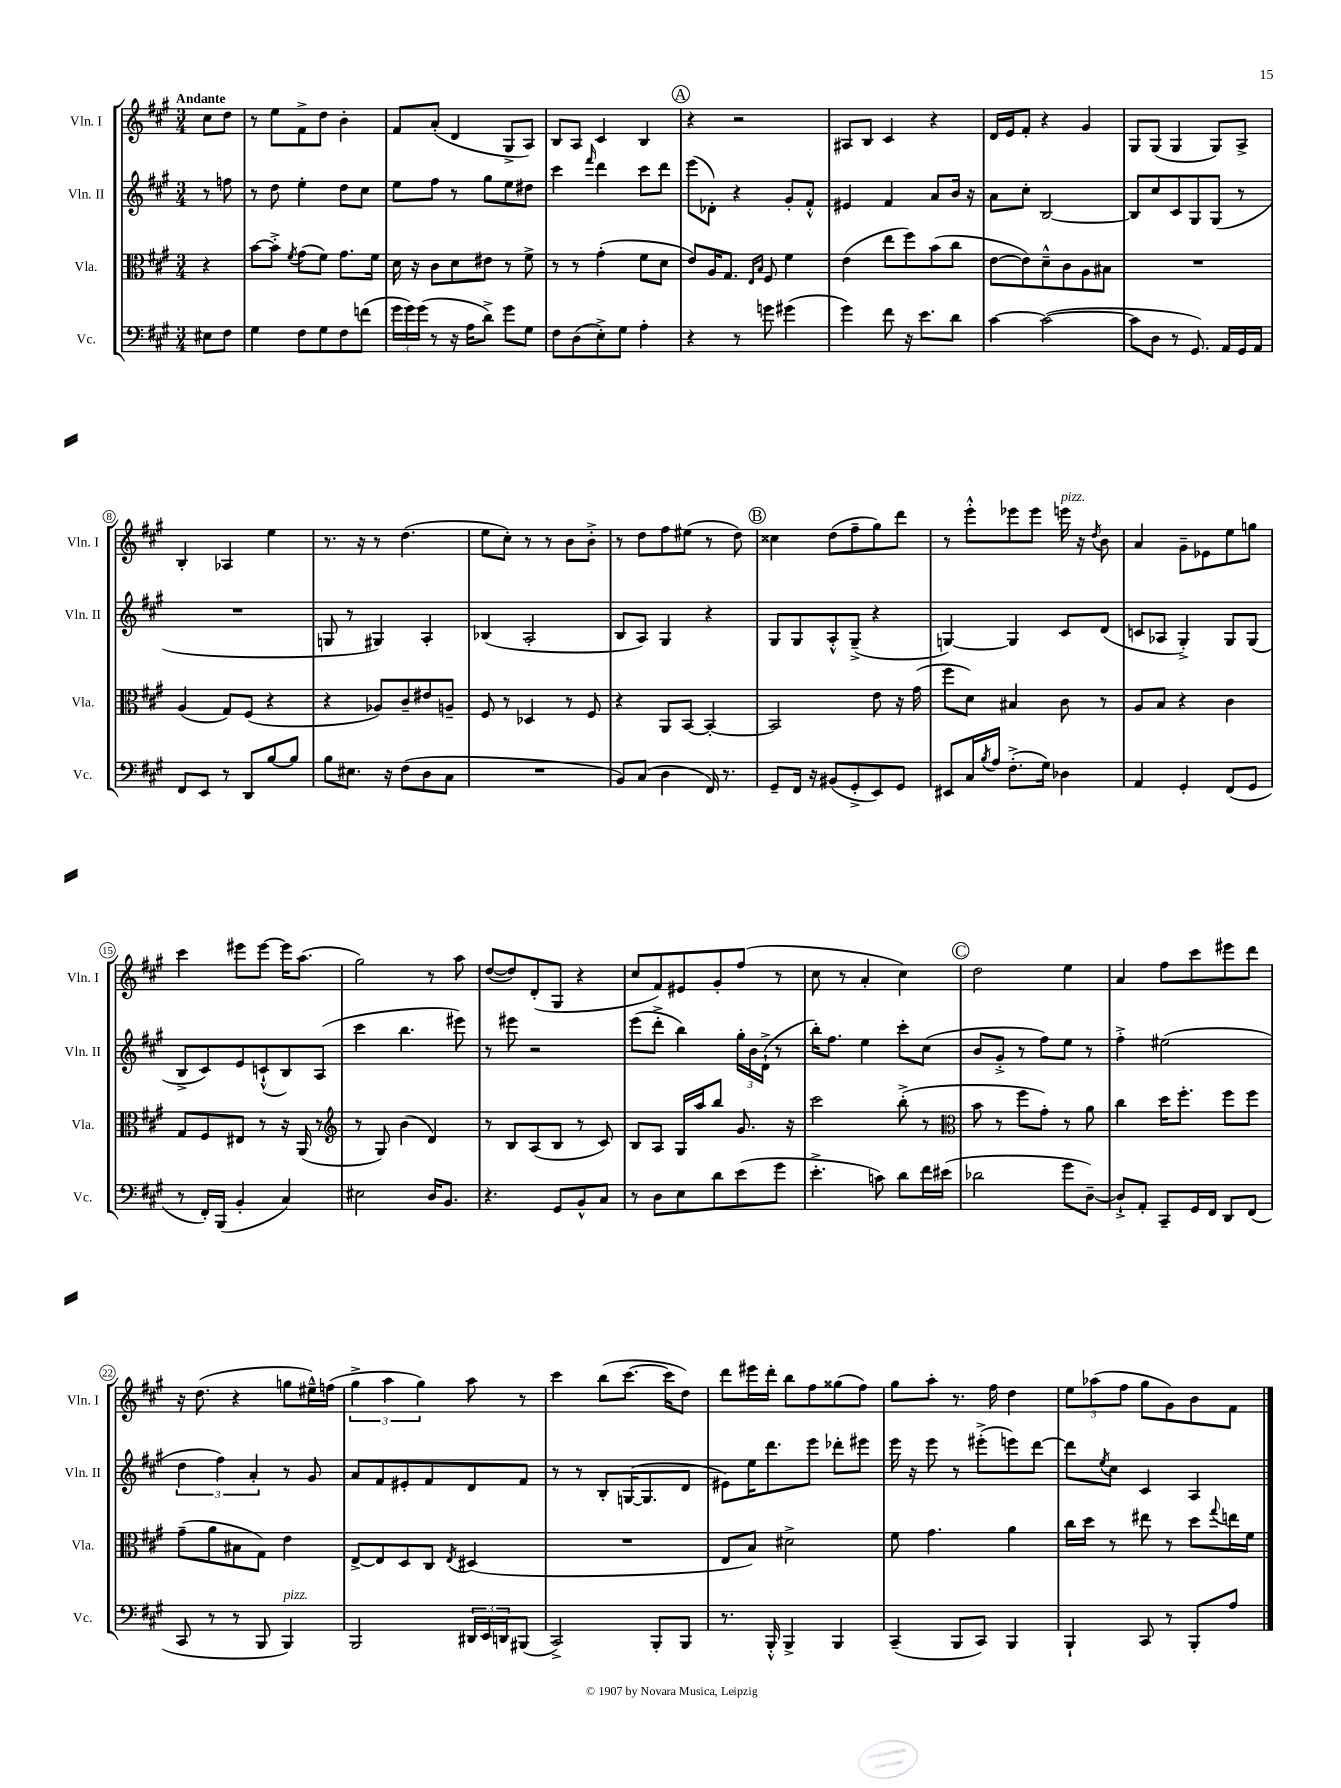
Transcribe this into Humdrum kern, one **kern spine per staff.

**kern	**kern	**kern	**kern
*part4	*part3	*part2	*part1
*staff4	*staff3	*staff2	*staff1
*I"Vc.	*I"Vla.	*I"Vln. II	*I"Vln. I
*I'Vc.	*I'Vla.	*I'Vln. II	*I'Vln. I
*clefF4	*clefC3	*clefG2	*clefG2
*k[f#c#g#]	*k[f#c#g#]	*k[f#c#g#]	*k[f#c#g#]
*M3/4	*M3/4	*M3/4	*M3/4
=	=	=	=
!	!	!	!LO:TX:a:B:t=Andante
8E#X\L	4r	8r	8cc#\L
8F#\J	.	8ffn\	8dd\J
=1	=1	=1	=1
4G#\	[8b\L	8r	8r
.	8b'^\J]	8dd\	8ee\L
.	8qf#/	.	.
8F#\L	(8g#\L	4ee'\	8f#^\
8G#\	8f#\J)	.	8dd\J
8F#\	8.g#\L	8dd\L	4b'\
(8fn\J	.	8cc#\J	.
.	16f#\Jk	.	.
=2	=2	=2	=2
24g#\LL	16d\	8ee\L	8f#/L
24g#\)	.	.	.
.	16r	.	.
(24g#\JJ	.	.	.
8r	8c#\L	8ff#\J	(8a'/J
16r	8d\	8r	4d/
16A\KL	.	.	.
8d^\J)	8e#X\J	8gg#\L	.
8g#\L	8r	8ee\	8G#^/L
8G#\J	8f#^\	8dd#X\J	8A/J)
=3	=3	=3	=3
8F#\L	8r	4ccc#\	8B/L
(8D\	8r	.	8A/J
.	.	16qqfff#/	.
8E'^\)	(4g#'\	4ddd\	4c#/
8G#\J	.	.	.
4A'\	8f#\L	8ccc#\L	4B/
.	8d\J	8ddd\J	.
!!LO:REH:place=s1:t=A
=4	=4	=4	=4
4r	8e/L)	(8eee\L	4r
.	16A/K	8d-X'\J)	.
.	8.G#/J	.	.
8r	.	4r	2r
.	16qqE/LL	.	.
.	16qqB/JJ	.	.
8gn\	8F#/	.	.
(4g#X\	4f#\	8g#'/L	.
.	.	8f#'^^/J	.
=5	=5	=5	=5
4g#\)	(4e\	4e#X/	8A#X/L
.	.	.	8B/J
8f#\	8ee\L	4f#/	4c#/
16r	8ff#\)	.	.
8.e\L	.	.	.
.	(8b\	8a/L	4r
8d\J	8cc#\J	16b/Jk	.
.	.	16r	.
=6	=6	=6	=6
[4c#\	[8e\L	8a\L	16d/LL
.	.	.	16e/J
.	8e\])	8cc#'\J	8f#'/J
(2c#\_	8d~^^\	[2B/	4r
.	8c#\	.	.
.	8A\	.	4g#/
.	8B#X\J	.	.
=7	=7	=7	=7
8c#\L]	2.r	8B/L]	8G#/L
8D\J	.	8cc#/	(8G#/J
8r	.	8c#/	4G#/
8.GG#/)	.	8G#/	.
.	.	(8G#/J	8G#/L)
16AA/LL	.	.	.
16GG#/	.	8r	8A^/J
16AA/JJ	.	.	.
!!LO:LB:g=z
=8	=8	=8	=8
8FF#/L	(4A/	2.r	4B'/
8EE/J	.	.	.
8r	8G#/L)	.	4A-X/
8DD/L	(8F#/J	.	.
[8B/	4r	.	4ee\
8B/J]	.	.	.
=9	=9	=9	=9
8B\L	4r	8Gn/	8.r
8.E#X\J	.	8r	.
.	.	.	16r
.	8A-X/L)	4G#X/)	8r
16r	.	.	.
(8F#\L	8c#~/	.	(4.dd\
8D\	8e#X/	4A'/	.
8C#\J	8An~/J	.	.
=10	=10	=10	=10
2.r	8F#/	(4B-X/	8ee\L
.	8r	.	8cc#'\J)
.	4D-X/	2A'/	8r
.	.	.	8r
.	8r	.	8b\L
.	8F#/	.	8b'^\J
=11	=11	=11	=11
8BB/L)	4r	8B/L	8r
(8C#/J	.	8A/J)	8dd\L
4D\	8AA/L	4G#/	8ff#\
.	[8BB/J	.	(8ee#X\J
16FF#/)	4BB'/_	4r	8r
8.r	.	.	.
.	.	.	8dd\)
!!LO:REH:place=s1:t=B
=12	=12	=12	=12
8GG#~/L	2BB/]	8G#/L	4cc##X\
16FF#/Jk	.	8G#/	.
16r	.	.	.
(8BB#X/L	.	8A'^^/	(8dd\L
8GG#'^/	.	(8G#~^/J	8ff#~\
8EE/)	8e\	4r	8gg#\)
8GG#/J	16r	.	8ddd\J
.	(16g#\	.	.
=13	=13	=13	=13
8EE#X/L	8ff#\L	[4Gn/)	8r
16C#/L	8d\J)	.	8eee'^^\L
8qB/	.	.	.
16A/JJ	.	.	.
(8.F#'^\L	4B#X/	4G/]	8eee-X\
.	.	.	8eee-\J
16G#\Jk)	.	.	.
!	!	!	!LO:TX:a:i:t=pizz.
4D-X\	8c#\	8c#/L	16eeen\
.	.	.	16r
.	.	.	8qdd/
.	8r	(8d/J	8b\
=14	=14	=14	=14
4AA/	8A/L	8cn/L	4a/
.	8B/J	8A-X/J	.
4GG#'/	4r	4G#'^/)	8g#~\L
.	.	.	8e-X\
(8FF#/L	4c#\	8G#/L	8ee\
8GG#/J	.	(8G#/J	8ggn\J
!!LO:LB:g=z
=15	=15	=15	=15
8r	8G#/L	8B^/L	4ccc#\
16FF#'/LL)	8F#/	8c#/)	.
(16BBB/JJ	.	.	.
4BB'/	8E#X/J	8e/	8eee#X\L
.	8r	(8cn`^^/	[8eee#\J
4C#/)	16r	8B/)	16eee#\KL]
.	(16AA/	.	(8.aa\J
.	8r	(8A/J	.
=16	=16	=16	=16
*	*clefG2	*	*
2E#X\	8r	4ccc#\	2gg#\)
.	8G#/)	.	.
.	(4b\	4.bb\	.
16D/KL	4d/)	.	8r
8.BB/J	.	.	.
.	.	8eee#X\)	8aa\
=17	=17	=17	=17
4.r	8r	8r	([8dd/L
.	8B/L	8eee#X\	8dd/])
.	(8A/	2r	(8d'/
8GG#/L	8B/J	.	8G#/J
8BB^^/	8r	.	4r
8C#/J	8c#/)	.	.
=18	=18	=18	=18
8r	8B/L	(8eee\L	8cc#/L
8D\L	8A/J	8ddd'^\J	8f#/)
8E\	16G#/LL	4bb\)	8e#X/
.	16aa/J	.	.
8d\	8bb/J	.	8g#'/
(8e\	8.g#/	24gg#'\LL	(8ff#/J
.	.	24b\	.
.	.	(24d`^\JJ	.
8g#\J	.	8r	8r
.	16r	.	.
=19	=19	=19	=19
4.e'^\	2ccc#\	16bb'\KL)	8cc#\
.	.	8.ff#\J	.
.	.	.	8r
.	.	4ee\	4a'/
8cn\)	.	.	.
8d\L	(8bb'^\	8ccc#'\L	4cc#\)
16f#\L	8r	(8cc#\J	.
(16e#X\JJ	.	.	.
!!LO:REH:place=s1:t=C
=20	=20	=20	=20
*	*clefC3	*	*
2d-X\	8b\	8b/L	2dd\
.	8r	8g#'^/J	.
.	8ff#\L	8r	.
.	8g#'\J)	8ff#\L)	.
8g#\L	8r	8ee\J	4ee\
[8D~\J)	8a\	8r	.
=21	=21	=21	=21
8D`^/L]	4cc#\	4ff#'^\	4a/
8AA'/J	.	.	.
8CC#~/L	16dd\KL	(2ee#X\	8ff#\L
.	8.ff#'\J	.	.
16GG#/L	.	.	8ccc#\
16FF#/JJ	.	.	.
8DD/L	8ff#\L	.	8eee#X\
(8FF#/J	8ff#\J	.	8ddd\J
!!LO:LB:g=z
=22	=22	=22	=22
8CC#/	(8g#~\L	6dd\	16r
.	.	.	(8.dd\
8r	8a\	.	.
.	.	6ff#\)	.
8r	8B#X\	.	4r
.	.	6a'/	.
8BBB/	8G#\J)	.	.
!LO:TX:a:i:t=pizz.	!	!	!
4BBB/)	4e\	8r	8ggn\L
.	.	8g#/	16ee#X~^^\L)
.	.	.	(16ffn\JJ
=23	=23	=23	=23
2BBB/	[8E^/L	8a/L	6gg#^\
.	8E/]	8f#/	.
.	.	.	6aa\
.	8D/	8e#X'/	.
.	.	.	6gg#\)
.	8C#/J	8f#/	.
.	8qE/	.	.
24DD#X/LL	(4D#X/	8d/	8aa\
24EE/	.	.	.
24DDn/J	.	.	.
(8BBB#X/J	.	8f#/J	8r
=24	=24	=24	=24
2CC#^/)	2.r	8r	4ccc#\
.	.	8r	.
.	.	8B'/L	(8bb\L
.	.	([16Gn/K	[8.ccc#\J
.	.	8.G/]	.
8BBB'/L	.	.	.
.	.	.	16ccc#\KL]
8BBB/J	.	8d/J	8dd\J)
=25	=25	=25	=25
8.r	8E/L	8e#X\L)	8ddd\L
.	8B/J)	16ee\K	16eee#X\L
16BBB'^^/	.	8.ddd\	16ddd'\JJ
4BBB^/	2d#X^\	.	8bb\L
.	.	8eee\J	8ff#\
4BBB/	.	8ddd-X'\L	(8gg##X\
.	.	8eee#X\J	8ff#\J)
=26	=26	=26	=26
(4CC#~/	8f#\	16eee\	8gg#\L
.	.	16r	.
.	4.g#\	8eee\	8aa'\J
8BBB/L	.	8r	8.r
8CC#/J)	.	(8eee#X'^\L	.
.	.	.	16ff#\
4BBB/	4a\	8eeen\)	4dd\
.	.	[8ddd\J	.
=27	=27	=27	=27
4BBB`/	16cc#\LL	8ddd\L]	12ee\L
.	16dd\JJ	.	.
.	.	.	(12aa-X\
.	.	8qee/	.
.	8r	8cc#\J	.
.	.	.	12ff#\J
8CC#/	8ee#X\	4c#/	8gg#\L
8r	8r	.	8g#\)
8BBB'/L	8dd\L	4A/	8b\
.	8qqgg#/	.	.
8A/J	16een\L	.	8f#\J
.	16f#\JJ	.	.
==	==	==	==
*-	*-	*-	*-
